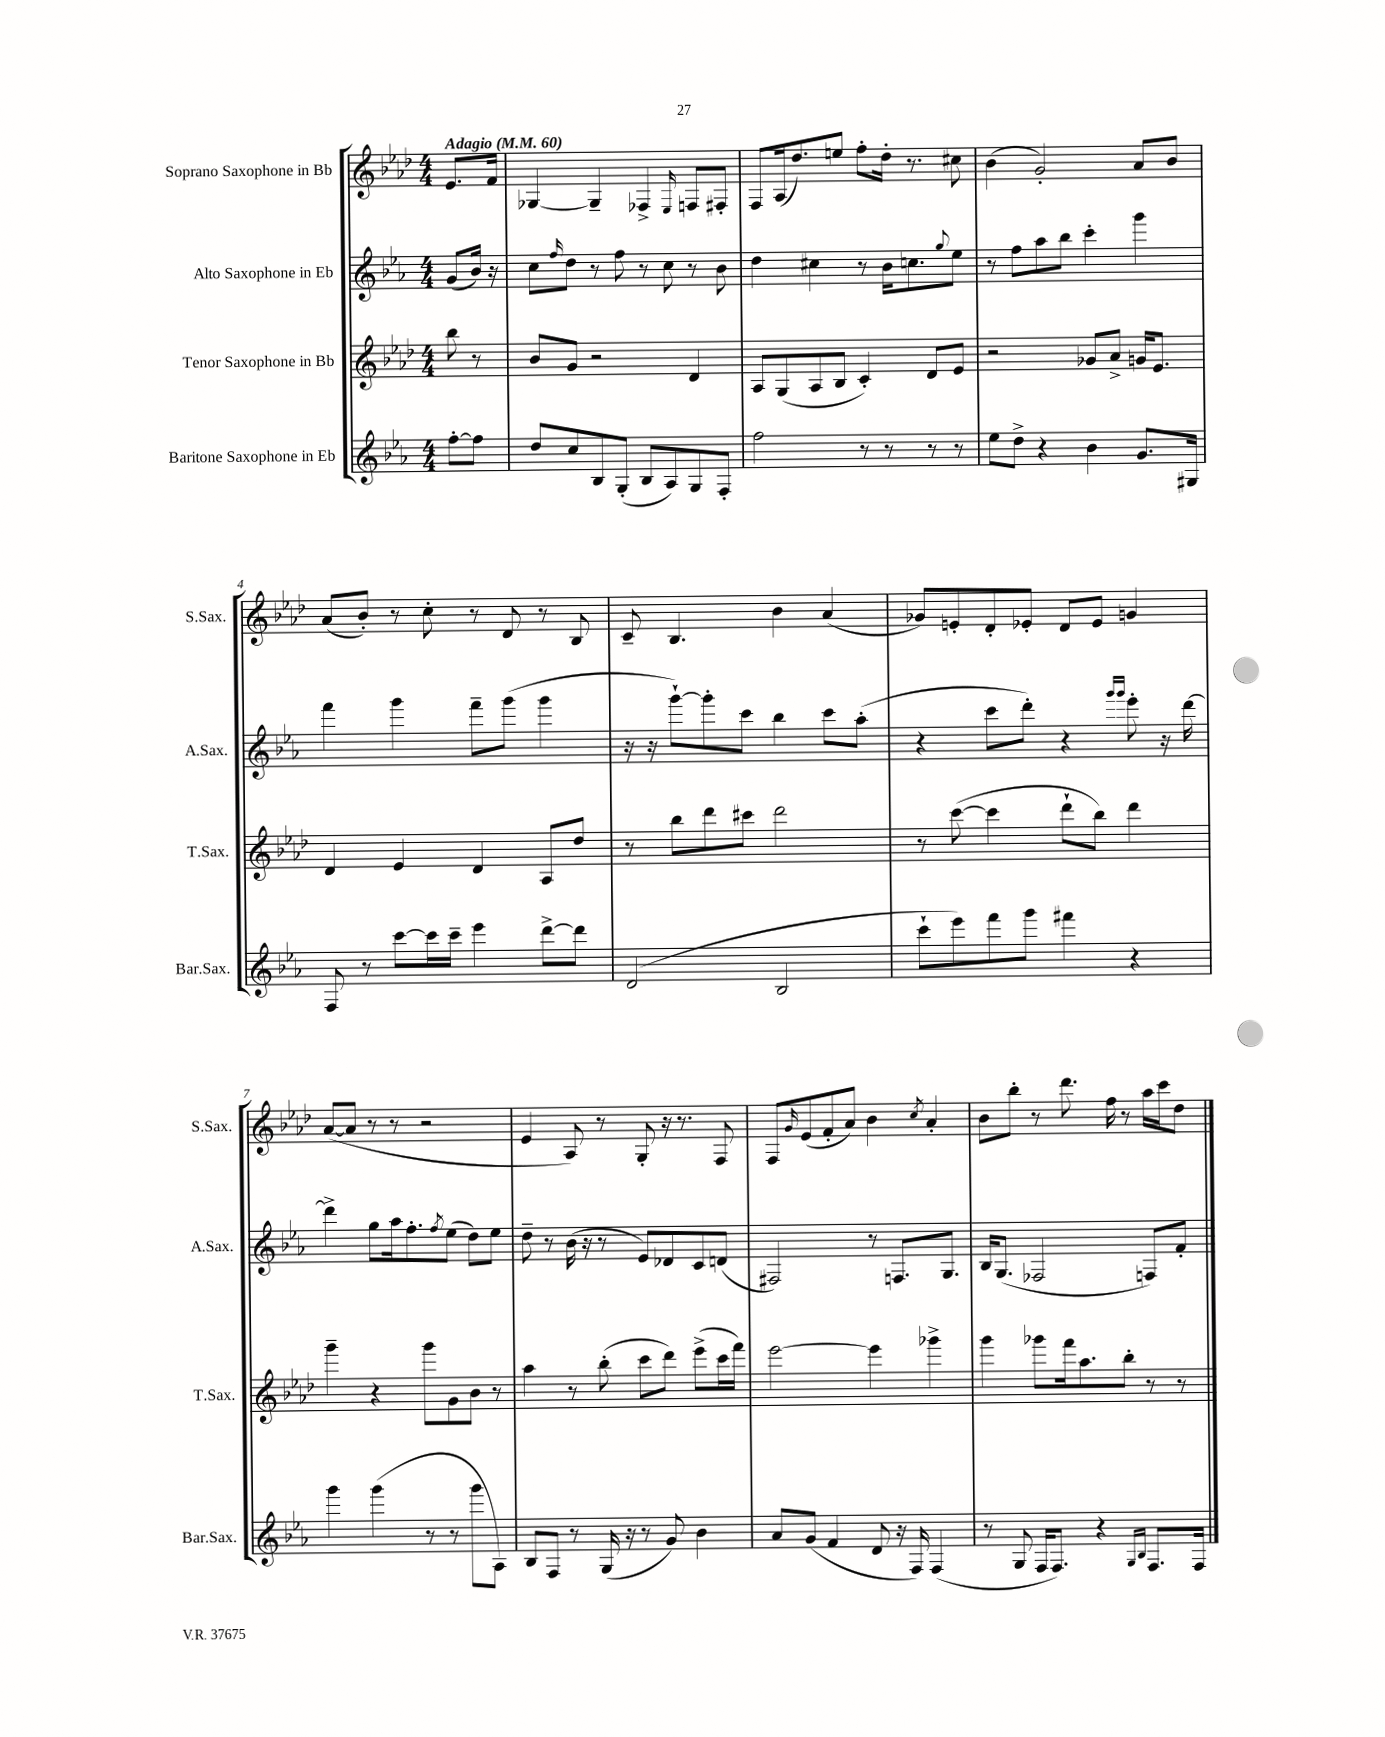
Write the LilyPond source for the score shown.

<<
\new StaffGroup <<
\new Staff = "s0" \with { instrumentName = "Soprano Saxophone in Bb" shortInstrumentName = "S.Sax." } {
    \clef treble \key aes \major \numericTimeSignature \time 4/4 \partial 4 \tempo "Adagio" 4 = 60
    ees'8. f'16 |
    ges4~ ges4-- fes4-> \grace { ees16 } f8 fis8-. |
    f8 aes16( des''8.) e''8 f''8-. des''16-. r8. cis''8 |
    bes'4( g'2-.) aes'8 bes'8 |
    aes'8( bes'8-.) r8 c''8-. r8 des'8 r8 bes8 |
    c'8-- bes4. bes'4 aes'4( |
    ges'8) e'8-. des'8-. ees'8-. des'8 ees'8 g'4 |
    aes'8~( aes'8 r8 r8 r2 |
    ees'4 aes8) r8 g8-. r16 r8. f8 |
    f8 \grace { g'16 } ees'8( f'8-. aes'8) bes'4 \acciaccatura { c''8 } aes'4-. |
    bes'8 bes''8-. r8 des'''8. f''16 r8 aes''16 c'''16 des''8 \bar "|." |
}
\new Staff = "s1" \with { instrumentName = "Alto Saxophone in Eb" shortInstrumentName = "A.Sax." } {
    \clef treble \key ees \major \numericTimeSignature \time 4/4 \partial 4
    g'8( bes'16) r16 |
    c''8 \grace { f''16 } d''8 r8 f''8 r8 c''8 r8 bes'8 |
    d''4 cis''4 r8 bes'16 c''8. \appoggiatura { g''8 } ees''8 |
    r8 f''8 aes''8 bes''8 c'''4-. g'''4 |
    f'''4 g'''4 f'''8-- g'''8( g'''4 |
    r16 r16 g'''8~-!) g'''8-. c'''8 bes''4 c'''8 aes''8-.( |
    r4 c'''8 d'''8-.) r4 \grace { g'''16 g'''16 } ees'''8-. r16 d'''16~ |
    d'''4-> g''8 aes''16 f''8.-. \acciaccatura { f''8 } ees''8( d''8) ees''8 |
    d''8-- r8 bes'16( r16 r8 ees'8) des'8 c'8 d'8( |
    fis2) r8 f8. g8. |
    bes16 g8.( fes2 f8) f'8-. \bar "|." |
}
\new Staff = "s2" \with { instrumentName = "Tenor Saxophone in Bb" shortInstrumentName = "T.Sax." } {
    \clef treble \key aes \major \numericTimeSignature \time 4/4 \partial 4
    bes''8 r8 |
    bes'8 g'8 r2 des'4 |
    aes8 g8( aes8 bes8 c'4-.) des'8 ees'8 |
    r2 ges'8 aes'8-> g'16 ees'8. |
    des'4 ees'4 des'4 aes8 des''8 |
    r8 bes''8 des'''8 cis'''8 des'''2 |
    r8 c'''8~( c'''4 des'''8-! bes''8) des'''4 |
    g'''4-- r4 g'''8 g'8 bes'8 r8 |
    aes''4 r8 bes''8-.( c'''8 des'''8) ees'''8->( c'''16 f'''16) |
    ees'''2~ ees'''4 ges'''4-> |
    g'''4 ges'''8 f'''16 aes''8. bes''8-. r8 r8 \bar "|." |
}
\new Staff = "s3" \with { instrumentName = "Baritone Saxophone in Eb" shortInstrumentName = "Bar.Sax." } {
    \clef treble \key ees \major \numericTimeSignature \time 4/4 \partial 4
    f''8~-. f''8 |
    d''8 c''8 bes8 g8-.( bes8 aes8) g8 f8-. |
    f''2 r8 r8 r8 r8 |
    ees''8 d''8-> r4 bes'4 g'8. gis16 |
    f8 r8 c'''8~ c'''16 c'''16-- ees'''4 d'''8~-> d'''8 |
    d'2( bes2 |
    c'''8-! ees'''8) f'''8 g'''8 fis'''4 r4 |
    g'''4 g'''4( r8 r8 g'''8 aes8) |
    bes8 f8 r8 g16( r16 r8 g'8) bes'4 |
    aes'8 g'8( f'4 d'8 r16 f16) f4( |
    r8 g8 f16 f8.) r4 \grace { g16 bes16 } f8. f16 \bar "|." |
}
>>
>>
